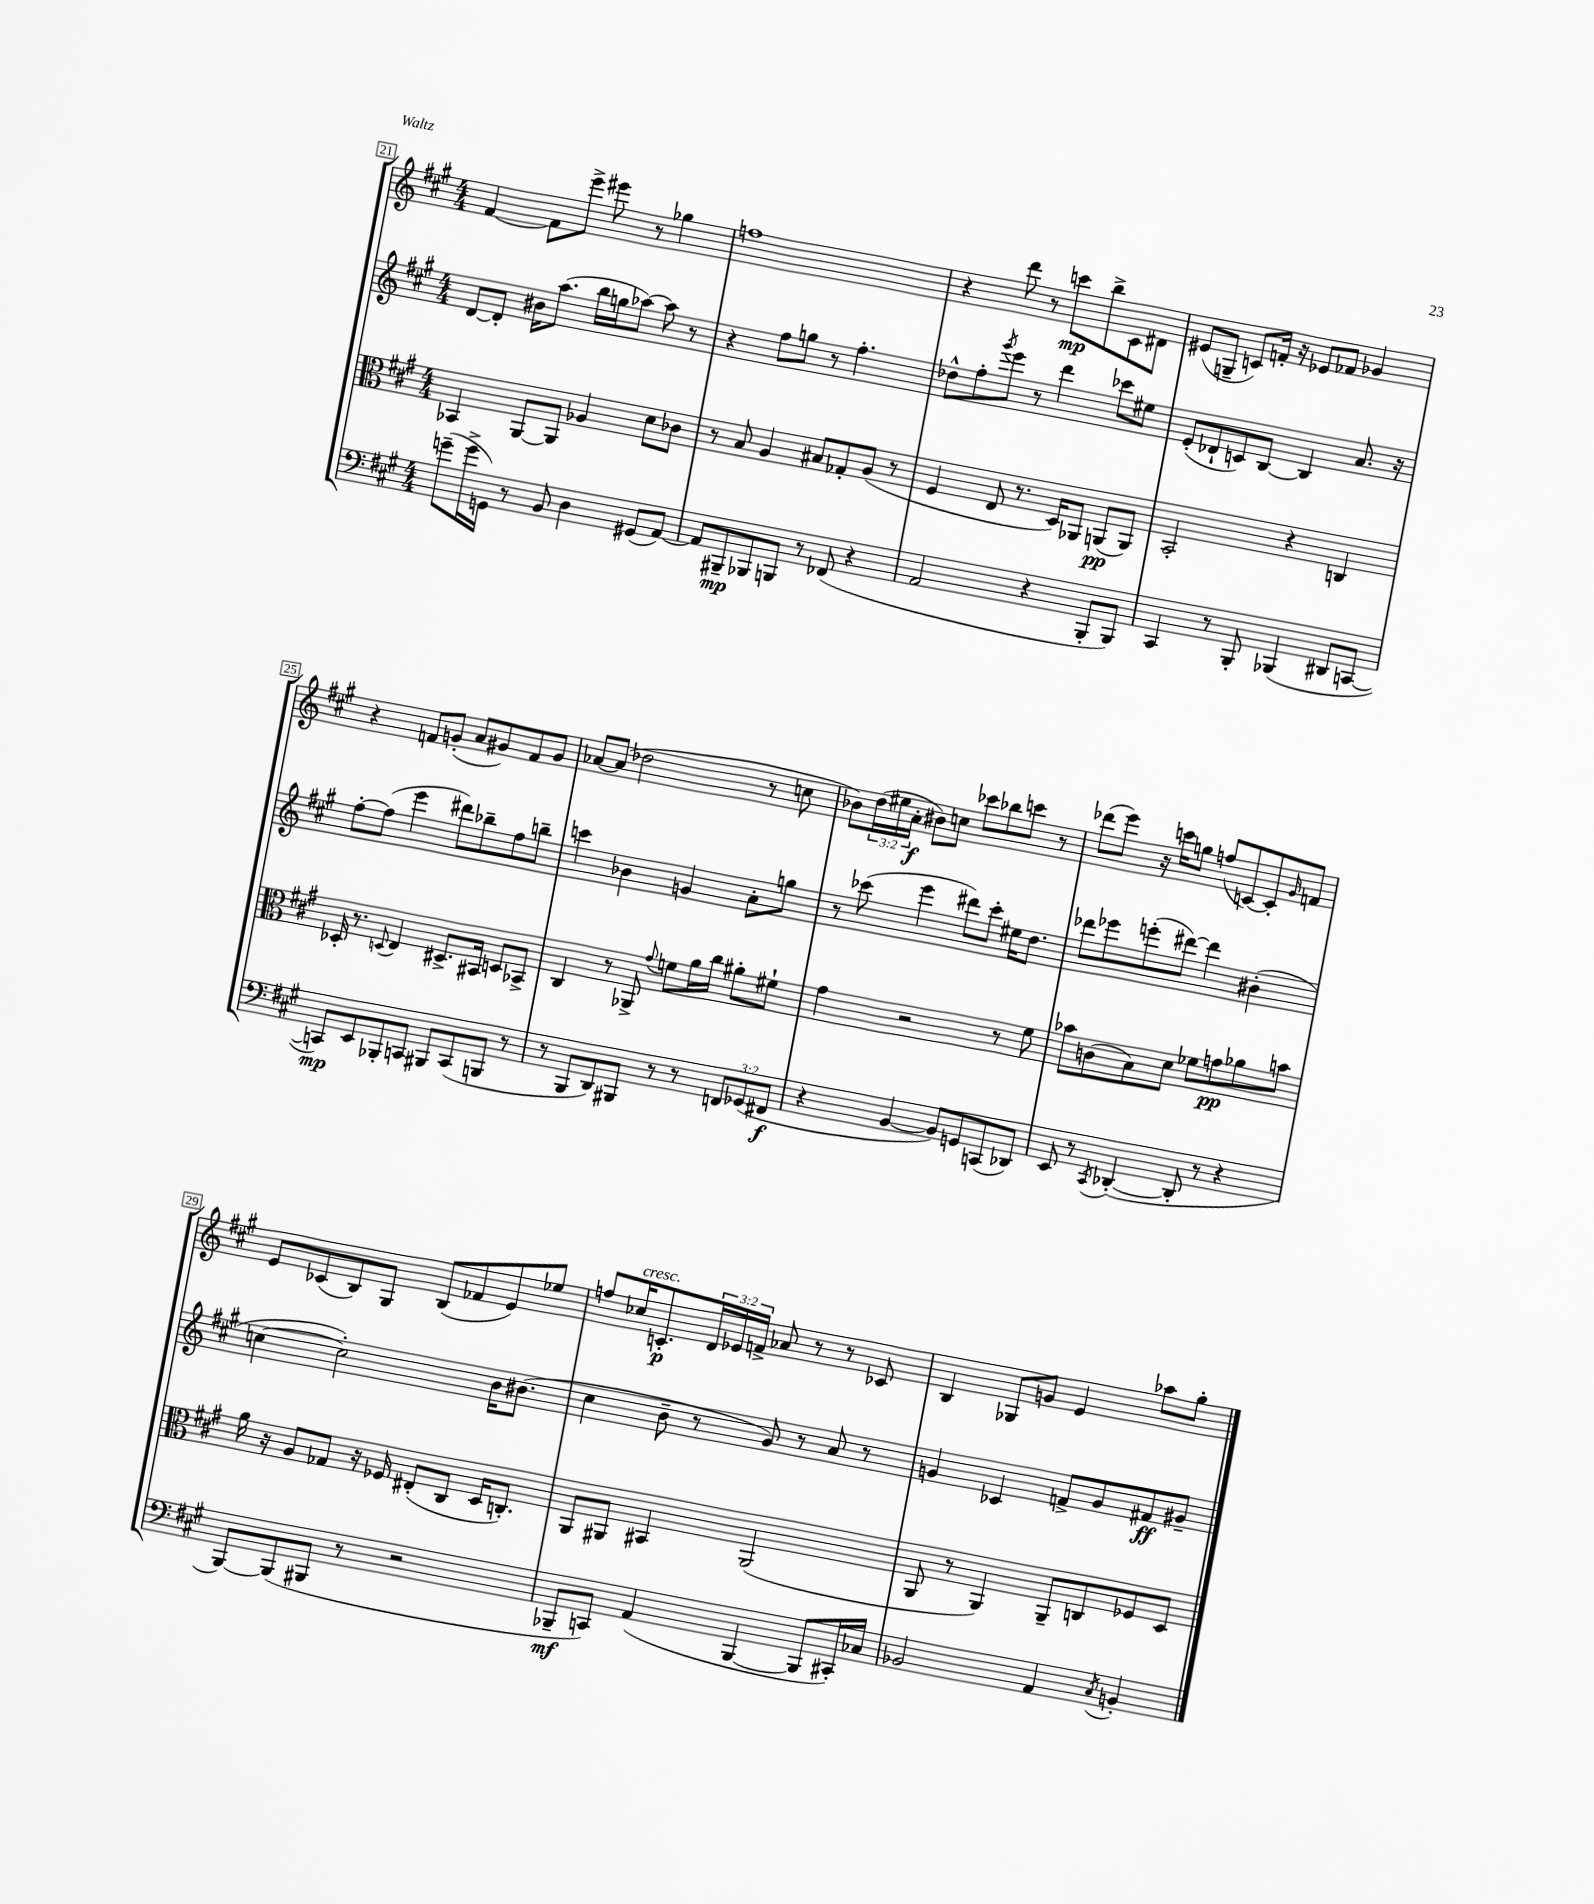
<<
\new StaffGroup <<
\new Staff = "s0" {
    \clef treble \key a \major \numericTimeSignature \time 4/4 \override Staff.TupletNumber.text = #tuplet-number::calc-fraction-text
    fis'4~ fis'8 e'''8-> eis'''8 r8 ges''4 |
    f''1 |
    r4 d'''8 r8 c'''8\mp b''8-> cis'8 dis'8 |
    eis'8( g8-- c'8) f'16-. r16 ees'8 fes'8 ges'4 |
    r4 f'8 g'8-.( a'8 gis'8) f'8 gis'8 |
    aes'8~ aes'8( des''2 r8 c''8 |
    bes'8) \tuplet 3/2 { d''16( eis''16 a'16-.\f } bis'8) c''8 ces'''8 bes''8 c'''8 r8 |
    des'''8( e'''8) r16 c'''16 g''8 f''8( c'8~) c'8-. \grace { gis'16 } f'8 |
    e'8 ces'8( b8) gis8 b8( fes'8 e'8) ees''8 |
    f''8 ces''16^\markup { \italic "cresc." } c'8.-.\p \tuplet 3/2 { d'16 ees'16 f'16-> } aes'8 r8 r8 ces'8 |
    b4 ges8 g'8 e'4 aes''8 gis''8-. \bar "|." |
}
\new Staff = "s1" {
    \clef treble \key a \major \numericTimeSignature \time 4/4
    d'8~ d'8-. bis'16 a''8.( b''16 g''16 aes''8~) aes''8 r8 |
    r4 fis''8 g''8 r8 fis''4.-. |
    des''8-^ fis''8-. \acciaccatura { gis'''8 } e'''8 r8 d'''4 ces'''8 eis''8 |
    e'8-.( des'8-! c'8) b8~ b4 a'8. r16 |
    fis''8~-. fis''8( e'''4 dis'''8) bes''8-- fis''8 b''8-- |
    c'''4 bes'4 g'4 a'8-. g''8 |
    r8 ces'''8( e'''4 dis'''8) ces'''8-. eis''16 d''8. |
    des'''8 ees'''8 e'''8-.( dis'''8~) dis'''4 bis'4-.( |
    c''4~ c''2-.) b'16 bis'8.( |
    cis''4 b'8-- r8 gis'8) r8 a'8 r8 |
    g'4 ces'4 f'8-> g'8 fis'8\ff gis'8-- \bar "|." |
}
\new Staff = "s2" {
    \clef alto \key a \major \numericTimeSignature \time 4/4
    bes,4 a,8~ a,8 aes4 d'8 ces'8 |
    r8 b8 a4 bis8 ges8-. a8( r8 |
    fis4 e8 r8. d16) aes,8 a,8\pp( a,8) |
    b,2-. r4 c4 |
    des16-. r8. \appoggiatura { d8 } e4 dis8.-> bis,16 d8 bes,8-> |
    cis4 r8 aes,8-> \appoggiatura { gis'8 } f'8 a'16 cis''16 ais'8-. fis'8-! |
    gis'4 r2 r8 fis'8 |
    bes'8 c'8( b8) d'8 fes'8 g'8\pp aes'8 b'8 |
    a'16 r16 a8 ges8 r16 fes16 eis8-.( cis8 d16 c8.-.) |
    a,8 ais,8 bis,4 ais,2( |
    a,8 r8 a,4) a,8-- c8 fes8 d8 \bar "|." |
}
\new Staff = "s3" {
    \clef bass \key a \major \numericTimeSignature \time 4/4 \override Staff.TupletNumber.text = #tuplet-number::calc-fraction-text
    g'8--( g'16-> g,16) r8 b,8 d4 gis,8( a,8~) |
    a,8 bis,,8--\mp bes,,8 b,,8 r8 fes,8( r4 |
    a,2 r4 b,,8-. b,,8) |
    cis,4 r8 b,,8-. bes,,4( dis,8 c,8~ |
    c,8\mp) e,8 bes,,8-. c,8 bis,,8 c,8( b,,8 r8 |
    r8 b,,8 d,8) bis,,8 r8 r8 \tuplet 3/2 { f,8 ges,8( fis,8\f } |
    r4 b,4~ b,8) g,8 c,8( des,8) |
    e,8 r8 \acciaccatura { cis,8 } des,4~-.( des,8-. r8 r4 |
    b,,8~) b,,8( bis,,8 r8 r2 |
    bes,,8--\mf c,8) a,4( bes,,4~ bes,,8 cis,16-.) ces16 |
    bes,2 a,4 \acciaccatura { cis8 } b,4-. \bar "|." |
}
>>
>>
\layout { \context { \Score currentBarNumber = #21 \override BarNumber.stencil = #(make-stencil-boxer 0.1 0.3 ly:text-interface::print) } }
